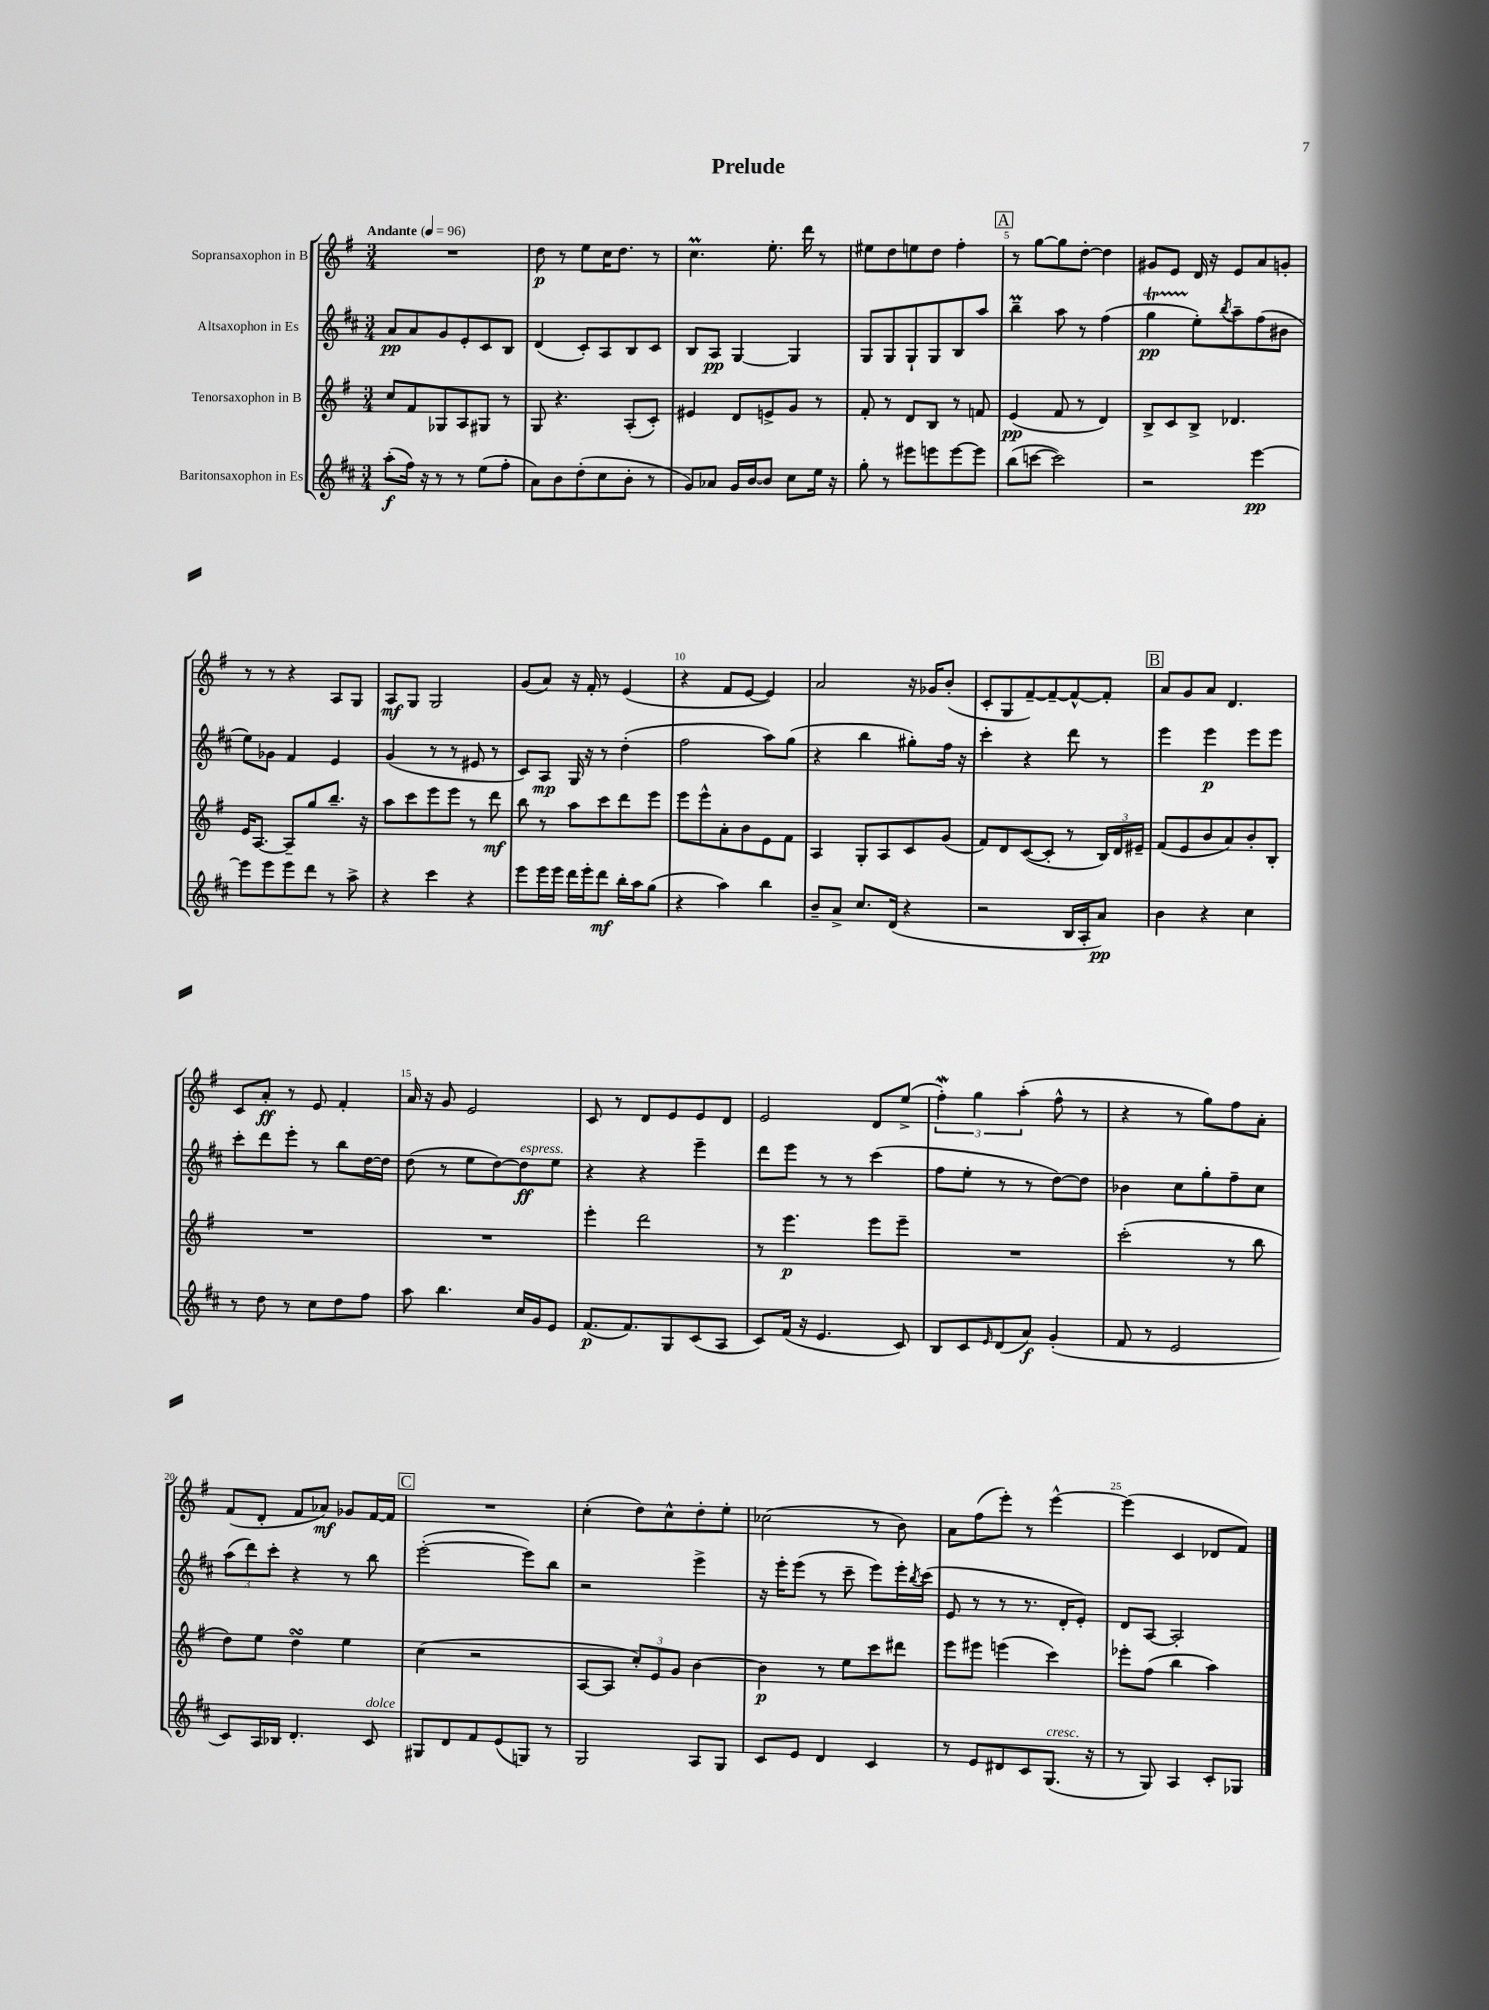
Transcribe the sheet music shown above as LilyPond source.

\header { title = "Prelude" }
<<
\new StaffGroup <<
\new Staff = "s0" \with { instrumentName = "Sopransaxophon in B" } {
    \clef treble \key g \major \numericTimeSignature \time 3/4 \tempo "Andante" 4 = 96
    R2. |
    d''8\p r8 e''8 c''16 d''8. r8 |
    c''4.\prall e''8.-. d'''16 r8 |
    eis''8 d''8 e''8 d''8 fis''4-. |
    \mark \markup { \box "A" } r8 g''8~ g''8 d''8~-. d''4 |
    gis'8 e'8 d'16 r16 e'8 a'8 g'8-. |
    r8 r8 r4 a8 g8 |
    a8\mf g8 g2 |
    g'8( a'8) r16 fis'16-. r8 e'4( |
    r4 fis'8 e'8~ e'4) |
    a'2 r16 ges'16 b'8-.( |
    c'8-. g8 fis'8~--) fis'8~-- fis'8~-^ fis'8-. |
    \mark \markup { \box "B" } a'8 g'8 a'8 d'4. |
    c'8 a'8-.\ff r8 e'8 fis'4-. |
    a'16 r16 g'8 e'2 |
    c'8 r8 d'8 e'8 e'8 d'8 |
    e'2 d'8 e''8->( |
    \tuplet 3/2 { fis''4-.\mordent) g''4 a''4-.( } fis''8-^ r8 |
    r4 r8 g''8) fis''8 a'8-. |
    fis'8( d'8-. fis'8 aes'8\mf) ges'8 fis'16~ fis'16 |
    \mark \markup { \box "C" } R2. |
    c''4-.( d''8) c''8-^ d''8-. e''8-. |
    ces''2( r8 b'8) |
    a'8 fis''8( e'''8-.) r8 e'''4~-^ |
    e'''4( c'4 des'8 fis'8) \bar "|." |
}
\new Staff = "s1" \with { instrumentName = "Altsaxophon in Es" } {
    \clef treble \key d \major \numericTimeSignature \time 3/4
    a'8\pp a'8 g'8 e'8-. cis'8 b8 |
    d'4( cis'8-.) a8 b8 cis'8 |
    b8 a8\pp g4~ g4 |
    g8 g8 g8-! g8 b8 a''8 |
    \mark \markup { \box "A" } b''4--\prall a''8 r8 fis''4( |
    g''4\startTrillSpan\pp e''8-.\stopTrillSpan) \acciaccatura { b''8 } a''8-- fis''8( bis'8 |
    e''8) ges'8 fis'4 e'4 |
    g'4( r8 r8 eis'8 r8 |
    cis'8) a8\mp g16 r16 r8 d''4-.( |
    fis''2 a''8) g''8( |
    r4 b''4 gis''8-.) fis''16 r16 |
    cis'''4-. r4 d'''8 r8 |
    \mark \markup { \box "B" } e'''4 e'''4\p e'''8 e'''8 |
    cis'''8-. d'''8 e'''8-. r8 b''8 d''16~ d''16 |
    d''8( r8 e''8 d''8~) d''8\ff^\markup { \italic "espress." } e''8 |
    r4 r4 e'''4-- |
    d'''8 e'''8 r8 r8 cis'''4( |
    fis''8 e''8-. r8 r8 d''8~) d''8 |
    bes'4 cis''8 g''8-. fis''8-- cis''8 |
    \tuplet 3/2 { a''8( d'''8) cis'''8-. } r4 r8 b''8 |
    \mark \markup { \box "C" } e'''2~-.( e'''8) b''8 |
    r2 e'''4-> |
    r16 e'''16-. e'''8( r8 cis'''8-- e'''8) e'''16-. \acciaccatura { b''8 } cis'''16( |
    e'8 r8 r8 r8. d'16-. e'8-.) |
    d'8 a8~ a2-. \bar "|." |
}
\new Staff = "s2" \with { instrumentName = "Tenorsaxophon in B" } {
    \clef treble \key g \major \numericTimeSignature \time 3/4
    c''8 fis'8 ges8 a8 gis8 r8 |
    g8 r4. a8-.( c'8-.) |
    eis'4 d'8 e'8-> g'8 r8 |
    fis'8-. r8 d'8 b8 r8 f'8 |
    \mark \markup { \box "A" } e'4\pp( fis'8 r8 d'4) |
    b8-> c'8 b8-> des'4. |
    e'16 a8.~ a8-- g''8 b''8.-- r16 |
    a''8 c'''8 e'''8 e'''8 r8 d'''8\mf |
    b''8 r8 a''8 c'''8 d'''8 e'''8 |
    e'''8 e'''8-^ a'8-. b'8 e'8 fis'8 |
    a4 g8-. a8 c'8 g'8( |
    fis'8) d'8 c'8~( c'8-. r8 \tuplet 3/2 { b16) d'16 eis'16-- } |
    \mark \markup { \box "B" } fis'8( e'8 b'8 a'8) b'8-. b8-. |
    R2. |
    R2. |
    e'''4-. d'''2 |
    r8 e'''4.\p e'''8 e'''8-- |
    R2. |
    c'''2-.( r8 b''8 |
    d''8) e''8 d''4\turn e''4 |
    \mark \markup { \box "C" } c''4( r2 |
    a8~ a8 \tuplet 3/2 { c''8-.) e'8 g'8 } b'4~ |
    b'4\p r8 e''8 c'''8 dis'''8 |
    e'''8 eis'''8 e'''4( c'''4) |
    ees'''8-. fis''8( b''4 a''4) \bar "|." |
}
\new Staff = "s3" \with { instrumentName = "Baritonsaxophon in Es" } {
    \clef treble \key d \major \numericTimeSignature \time 3/4
    a''8-.\f( fis''16) r16 r8 r8 e''8( fis''8-. |
    a'8) b'8 d''8-.( cis''8 b'8-. r8 |
    g'8) aes'8 g'16 b'16~ b'8 cis''8 e''16 r16 |
    g''8-. r8 eis'''8 e'''8 e'''8~ e'''8 |
    \mark \markup { \box "A" } b''8( c'''8~ c'''2) |
    r2 e'''4~\pp |
    e'''8 e'''8 e'''8 d'''8 r8 a''8-> |
    r4 cis'''4 r4 |
    e'''8 e'''16 e'''16 d'''16 e'''16-. d'''8\mf b''16-. a''16 g''8( |
    r4 a''4) b''4 |
    b'8-- a'8-> cis''8. d'16( r4 |
    r2 b16 a16-. a'8\pp) |
    \mark \markup { \box "B" } b'4 r4 cis''4 |
    r8 d''8 r8 cis''8 d''8 fis''8 |
    a''8 b''4. cis''16 g'16 e'8 |
    fis'8.\p( fis'8.) g8 cis'8( a8 |
    cis'8) fis'16( r16 e'4. cis'8) |
    b8 cis'8 \grace { e'16 } d'8( a'8\f) g'4-.( |
    fis'8 r8 e'2 |
    cis'8) a16 bes16 d'4.-. cis'8^\markup { \italic "dolce" } |
    \mark \markup { \box "C" } gis8 d'8 fis'8 e'8( g8) r8 |
    g2 a8 g8 |
    cis'8 e'8 d'4 cis'4 |
    r8 e'8 dis'8 cis'8 g8.^\markup { \italic "cresc." }( r16 |
    r8 g8) a4 cis'8-. ges8 \bar "|." |
}
>>
>>
\layout { \context { \Score \override BarNumber.break-visibility = ##(#f #t #t) barNumberVisibility = #(every-nth-bar-number-visible 5) } }
